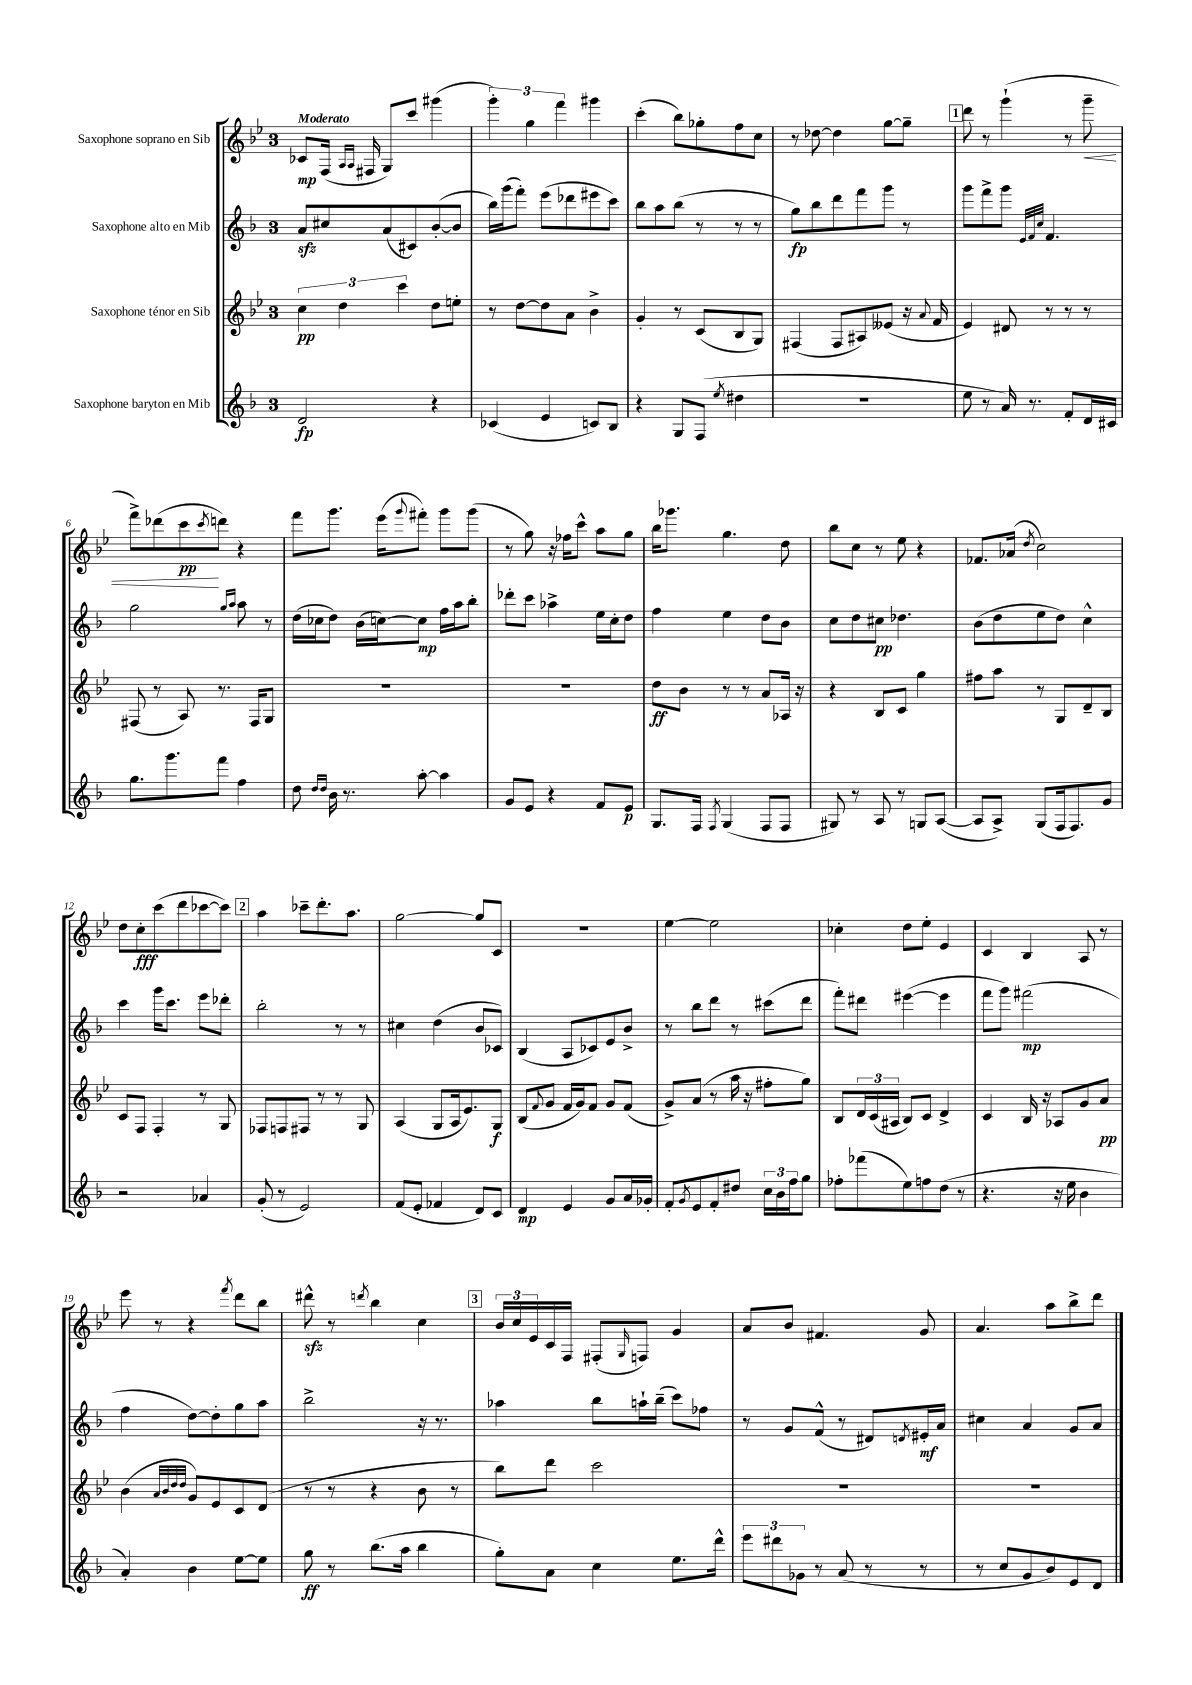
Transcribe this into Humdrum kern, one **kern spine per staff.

**kern	**kern	**kern	**kern
*staff4	*staff3	*staff2	*staff1
*clefG2	*clefG2	*clefG2	*clefG2
*k[b-]	*k[b-e-]	*k[b-]	*k[b-e-]
*M3/4	*M3/4	*M3/4	*M3/4
2d	6cc	8a	8c-
.	.	8cc#	(16F
.	6dd	.	.
.	.	.	16qqA
.	.	.	16qqA
.	.	.	16F#
.	.	(8a	8G)
.	6ccc	.	.
.	.	8c#)	8ccc
4r	8dd	([8b-'	(4ggg#
.	8ee'	8b-]	.
=	=	=	=
(4c-	8r	16bb-)	6ggg')
.	.	(16ggg	.
.	[8dd	8fff')	.
.	.	.	6gg
4e	8dd]	(8eee	.
.	.	.	6fff
.	8a	8ddd-	.
8c)	4b-^	8eee#	4ggg#
8B-	.	8ccc)	.
=	=	=	=
4r	4g'	8bb-	(4ccc'
.	.	8aa	.
8G	8r	(8bb-	8bb-)
(8F	(8c	8r	8gg-'
8qee	.	.	.
4dd#	8B-	8r	8ff
.	8G)	8r	8cc
=	=	=	=
2.r	(4F#	8gg)	8r
.	.	8bb-	[8dd-
.	8F#	8ddd	4dd-]
.	8A#)	8fff	.
.	(8e--	8ggg	[8gg
.	16r	8r	8gg~]
.	8qqa	.	.
.	16f	.	.
=	=	=	=
8ee	4e-)	8ggg	8ddd
8r	.	8fff^	8r
16a)	8d#	8ggg	(4ggg`
8.r	.	.	.
.	.	32qqe	.
.	.	32qqf	.
.	.	32qqcc	.
.	8r	4.f	.
8f'	8r	.	8r
16d	8r	.	8ggg~
16c#	.	.	.
=	=	=	=
8.gg	(8F#	2gg	8fff^)
.	8r	.	(8ddd-
8.ggg	.	.	.
.	8A)	.	8ccc
.	.	.	8qccc
8fff	8.r	.	8ddd)
.	.	16qqgg	.
.	.	16qqaa	.
4ff	.	8aa	4r
.	16F#	.	.
.	8G	8r	.
=	=	=	=
8dd	2.r	(16dd	8fff
.	.	16cc-	.
16qqdd	.	.	.
16qqdd	.	.	.
16b-	.	8dd)	8.ggg
8.r	.	.	.
.	.	(16b-	.
.	.	[16cc)	(16eee-
.	.	.	8qqggg
[8aa'	.	8cc]	8fff#')
4aa]	.	16ff	8ggg
.	.	16aa	.
.	.	8bb-'	(8ggg
=	=	=	=
8g	2.r	8ddd-'	8r
8e	.	8ccc	8gg)
4r	.	4aa-^	16r
.	.	.	16ff-
.	.	.	8ccc^^
8f	.	16ee	8aa
.	.	16cc'	.
8e	.	8dd	8gg
=	=	=	=
8.G	8dd	4ff	16bb-
.	.	.	8.ggg-
.	8b-	.	.
16F	.	.	.
8qF	.	.	.
(4G	8r	4ee	4.gg
.	8r	.	.
8F	8a	8dd	.
8F	16A-	8b-	8dd
.	16r	.	.
=	=	=	=
8G#)	4r	8cc	8bb-
8r	.	8dd	8cc
8A	8B-	8cc#	8r
8r	8c	4.dd-	8ee-
8G	4gg	.	4r
([8A	.	.	.
=	=	=	=
8A]	8ff#	(8b-	8.f-
8A^)	8aa	8dd	.
.	.	.	(16a-
.	.	.	8qdd
(8G	8r	8ee	2cc)
16F	8G	8dd)	.
8.F)	.	.	.
.	8d~	4cc^^	.
8g	8B-	.	.
=	=	=	=
2r	8c	4ccc	8dd
.	8F	.	8cc'
.	4F'	16ggg	(8ccc
.	.	8.ccc	.
.	.	.	8ddd
4a-	8r	8eee	[8ccc-
.	8G	8ddd-'	8ccc-])
=	=	=	=
(8g'	8F-	2bb-'	4aa
8r	8F	.	.
2e)	8F#	.	8ccc-~
.	8r	.	8.ddd'
.	8r	8r	.
.	.	.	8.aa
.	8G	8r	.
=	=	=	=
(8f	(4A	4cc#	[2gg
8e'	.	.	.
4f-	8G	(4dd	.
.	16A	.	.
.	8.e-)	.	.
8d)	.	8b-	8gg]
8c	8G	8c-)	8c
=	=	=	=
4d	(8B-	(4B-	2.r
.	8qqf	.	.
.	8g	.	.
4e	16f	8A	.
.	16g)	.	.
.	8f	8c-)	.
8g	8g	8e	.
16a	(8f	8b-^	.
16g-'	.	.	.
=	=	=	=
8f'	8g^)	8r	[4ee-
8qg	.	.	.
8e	(8a	8bb-	.
8f'	8r	8ddd	2ee-]
8dd#	16aa	8r	.
.	16r	.	.
24cc	8ff#'	(8ccc#	.
24b-	.	.	.
24ff	.	.	.
8gg	8gg)	8ddd	.
=	=	=	=
8ff-'	8B-	8fff')	4cc-'
(8fff-	24d	8ddd#	.
.	(24c	.	.
.	24A#	.	.
8ee)	8B-)	([4eee#	8dd
8ff	8c	.	8ee-'
(8dd	4d^	4eee#]	4e-
8r	.	.	.
=	=	=	=
4.r	4c	8fff	4c
.	.	8ggg)	.
.	16B-	(2fff#	4B-
.	16r	.	.
16r	8A-	.	.
16ee	.	.	.
4b-	8g	.	8A
.	8a	.	8r
=	=	=	=
4a')	(4b-	4ff	8eee-
.	.	.	8r
.	32qqa	.	.
.	32qqb-	.	.
.	32qqdd	.	.
.	32qqdd	.	.
4b-	8g)	[8dd)	4r
.	8e-	8dd']	.
.	.	.	8qfff
[8ee	8c	8gg	8ddd
8ee]	(8d	8aa	8bb-
=	=	=	=
8gg	8r	2bb-^	8ddd#^^
8r	8r	.	8r
.	.	.	8qddd
(8.bb-	4r	.	4bb-
16aa	.	.	.
4bb-	8b-	16r	4cc
.	.	8.r	.
.	8r	.	.
=	=	=	=
8gg')	8bb-)	4aa-	24b-
.	.	.	24cc
.	.	.	24e-
8a	8ddd	.	16c
.	.	.	16F
4cc	2ccc	8bb-	(8F#'
.	.	.	16qqG
.	.	16aa`	8F)
.	.	(16bb-~	.
8.ee	.	8ccc)	4g
.	.	8ff-	.
16ddd^^	.	.	.
=	=	=	=
12eee	2.r	8r	8a
12ddd#	.	.	.
.	.	8g	8b-
12g-	.	.	.
8r	.	(8f^^	4.f#
(8a	.	8r	.
8r	.	8d#)	.
.	.	8qd	.
8r	.	16e#'	8g
.	.	16a	.
=	=	=	=
8r	2.r	4cc#	4.a
8cc	.	.	.
8g	.	4a	.
8b-)	.	.	8aa
8e	.	8g	8bb-^
8d	.	8a	8ddd
==	==	==	==
*-	*-	*-	*-
